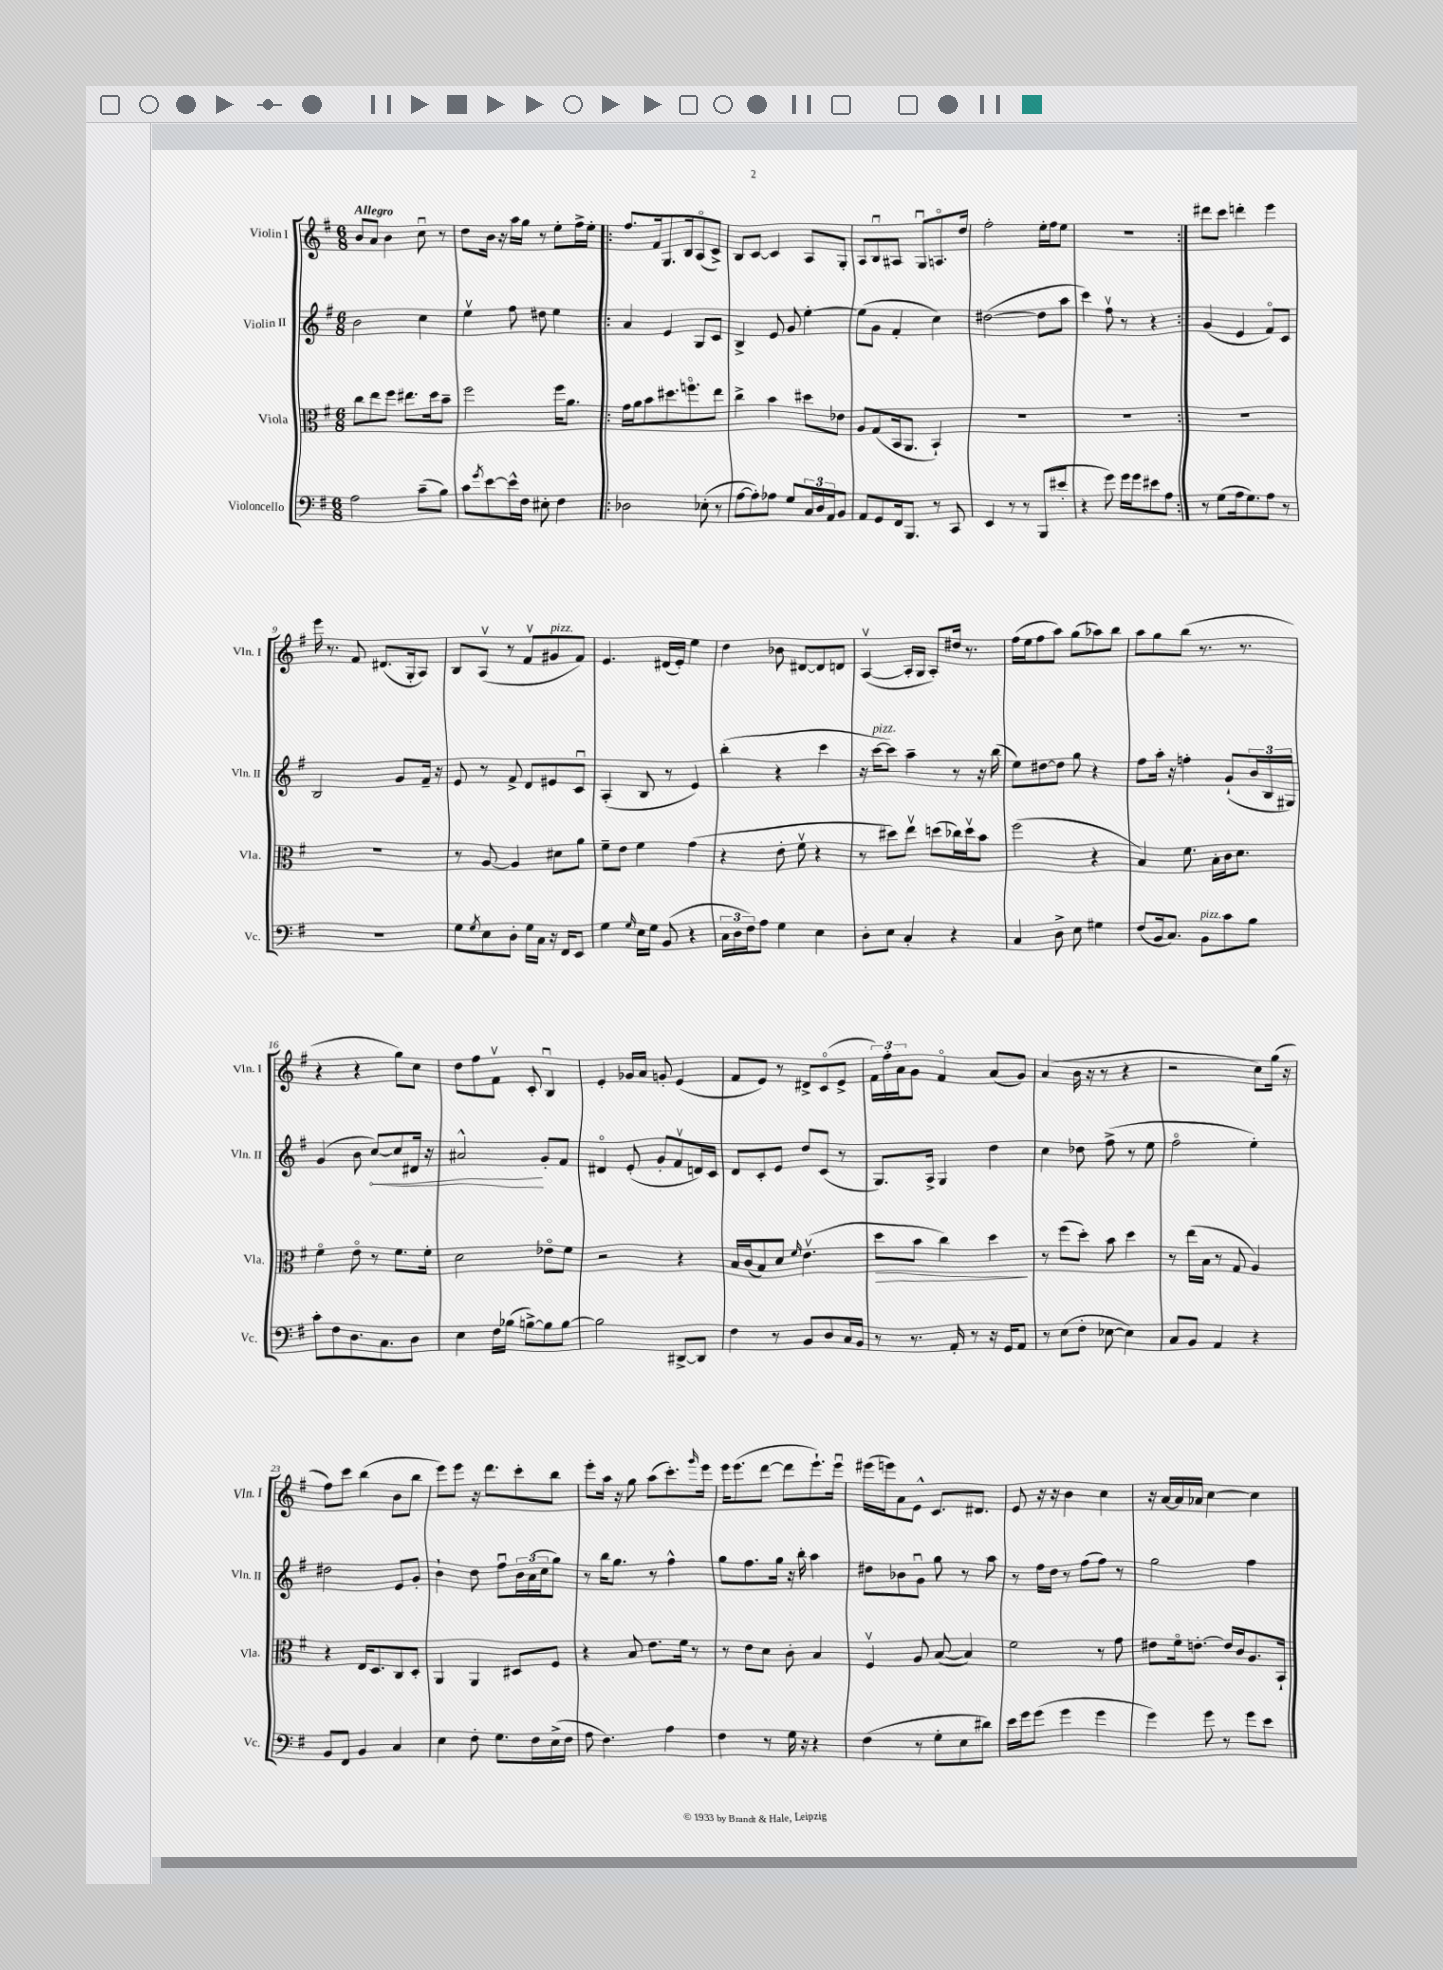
<<
\new StaffGroup <<
\new Staff = "s0" \with { instrumentName = "Violin I" shortInstrumentName = "Vln. I" } {
    \clef treble \key g \major \numericTimeSignature \time 6/8 \tempo "Allegro"
    b'8 a'8 b'4 c''8\downbow r8 |
    d''8 b'16 r16 a''16 g''16 r8 e''8-. fis''16-> e''16-. |
    \repeat volta 2 { fis''8. fis'16 g8. b16 a8\flageolet( c'8->) |
    b8 c'8~ c'4 a8 g8-. |
    a8 b8\downbow ais8 g8\downbow a8.\flageolet d''16 |
    fis''2-. e''16-. fis''16 e''8 |
    R2. | }
    dis'''8 c'''8 d'''4-. e'''4 |
    e'''16 r8. fis'8 dis'8.( g16-. a8) |
    b8 a8\upbow( r8 fis'8\upbow gis'8^\markup { \italic "pizz." } fis'8) |
    e'4. dis'16( e'16-.) e''4 |
    d''4 bes'8 dis'8~ dis'8 d'8 |
    a4~\upbow( a16-. g16 a8-.) dis''16 r8. |
    fis''16( e''16 fis''8 a''8) g''8( aes''8) b''8 |
    a''8 g''8 b''8( r8. r8. |
    r4 r4 g''8) c''8 |
    d''8 fis''8 fis'8\upbow c'8-. b4\downbow |
    e'4-. ges'16 a'16 g'8-. e'4( |
    fis'8 e'8) r8 dis'8-> c'8\flageolet( e'8-> |
    \tuplet 3/2 { fis'16) fis''16-. a'16 } g'8 fis'4\flageolet a'8( g'8) |
    a'4( b'16 r16 r8 r4 |
    r2 c''8) g''16( r16 |
    fis''8) c'''8 b''4( b'8 b''8 |
    e'''8) e'''8 r16 d'''8. c'''8-. b''8 |
    e'''8-. a''16 r16 g''8 a''8( c'''8.-.) \grace { g'''16 } e'''16 |
    e'''16 e'''8.( d'''8~ d'''8 e'''8.-!) e'''16\downbow |
    eis'''16( e'''16) a'8 e'8-^ c'8. dis'8. |
    e'8 r16 r16 b'4 c''4 |
    r16 a'16~ a'16 aes'16 c''4~ c''4 \bar "|." |
}
\new Staff = "s1" \with { instrumentName = "Violin II" shortInstrumentName = "Vln. II" } {
    \clef treble \key g \major \numericTimeSignature \time 6/8
    b'2 c''4 |
    e''4\upbow fis''8 dis''8 e''4 |
    \repeat volta 2 { a'4 e'4 g8 c'8 |
    b4-> e'8 g'8 e''4~-. |
    e''8( g'8 fis'4-. c''4) |
    dis''2~( dis''8 a''8 |
    c'''4) fis''8\upbow r8 r4 | }
    g'4( e'4 fis'8\flageolet) c'8 |
    b2 g'8 fis'16-- r16 |
    e'8 r8 fis'8-> d'8 eis'8 c'8\downbow |
    a4-.( b8 r8 e'4) |
    b''4-.( r4 c'''4 |
    r16 c'''16~^\markup { \italic "pizz." } c'''8) a''4-- r8 r16 b''16( |
    e''8) dis''8~ dis''8 g''8 r4 |
    fis''8 a''16-. r16 f''4-. g'8-!( \tuplet 3/2 { b'16 b16 gis16) } |
    g'4( b'8 \once \override Hairpin.circled-tip = ##t c''8~\<) c''8 dis'16 r16 |
    ais'2-^\! g'8-. fis'8 |
    dis'4\flageolet e'8-.( g'8-. fis'8\upbow d'16) c'16 |
    d'8 c'8-. e'8 d''8 c'8( r8 |
    g8.) a16-> g4 d''4 |
    c''4 des''8 fis''8->( r8 e''8 |
    fis''2\flageolet e''4-.) |
    dis''2 e'8 g'8-. |
    b'4-! d''8 fis''8\downbow \tuplet 3/2 { b'16 a'16( c''16 } g''8) |
    r8 b''16 g''8. r8 fis''4-^ |
    g''8 fis''8. g''16 r16 b''16-. a''4 |
    dis''8 bes'8 g'8\downbow g''8 r8 a''8 |
    r8 fis''16 d''16 r8 fis''8( fis''8) r8 |
    g''2 fis''4 \bar "|." |
}
\new Staff = "s2" \with { instrumentName = "Viola" shortInstrumentName = "Vla." } {
    \clef alto \key g \major \numericTimeSignature \time 6/8
    c''8 e''8 fis''8 eis''8. d''16 b'8-- |
    fis''2 fis''16 a'8. |
    \repeat volta 2 { g'16 a'16 b'8 dis''8. f''8.\flageolet e''8 |
    c''4-> b'4 dis''8 ees'8 |
    a8 g8( b,16 a,8. b,4-!) |
    R2. |
    R2. | }
    R2. |
    R2. |
    r8 a8~ a4 dis'8 a'8 |
    fis'8-- e'8 fis'4 g'4( |
    r4 e'8-. fis'8\upbow r4 |
    r8 dis''8) e''8\upbow d''8( ces''16) d''16\upbow b'8 |
    fis''2( r4 |
    b4) fis'8. b16-. c'16 d'8. |
    fis'4\flageolet e'8\flageolet r8 fis'8. fis'16-. |
    d'2 ees'8\flageolet fis'8 |
    r2 r4 |
    b16 c'16( b8) d'8 \grace { fis'16 } e'4.\upbow( |
    d''8\> b'8 c''4) d''4\! |
    r8 fis''8( d''8-.) b'8 d''4 |
    r8 e''16( b16 r8 g8 a4) |
    r4 e16 d8. c8 d8-. |
    a,4 a,4 dis8 fis8 |
    r4 b8 e'8. fis'16 r8 |
    r8 e'8 d'8 c'8-. b4 |
    fis4\upbow a8 b8~( b4) |
    fis'2 r8 g'8 |
    eis'8 fis'16\flageolet e'8.~-. e'16 c'16 a8. b,16-! \bar "|." |
}
\new Staff = "s3" \with { instrumentName = "Violoncello" shortInstrumentName = "Vc." } {
    \clef bass \key g \major \numericTimeSignature \time 6/8
    a2 c'8--( b8) |
    c'8 \acciaccatura { g'8 } e'8~ e'16-^ fis16 eis8-. fis4 |
    \repeat volta 2 { des2 ees8-.( r8 |
    a8~ a8-.) aes8 g8 \tuplet 3/2 { c16 d16 a,16 } b,8 |
    a,8 g,8 fis,16 b,,8. r8 c,8 |
    e,4 r8 r8 b,,8( eis'8-. |
    r4 g'8) g'16 g'16 eis'8 a8 | }
    r8 g8( a16 g8.) a8 r8 |
    R2. |
    g8 \acciaccatura { g8 } e8 d8-. g16 c16 r16 fis,16 e,8 |
    g4 \grace { g16 } e16 g16 b,8( r4 |
    \tuplet 3/2 { c16 d16 fis16) } a8 g4 e4 |
    d8-. e8 c4-. r4 |
    c4 d8-> e8 gis4 |
    fis8( b,16 c8.) b,8^\markup { \italic "pizz." } c'8 b8 |
    c'8-. fis8 d8. c8. d8 |
    e4 fis16 bes16( b8~->) b8 b8~ |
    b2 dis,8~-> dis,8 |
    fis4 r8 b,8 d8 c16 b,16 |
    r8 r8. a,16-. r8 r16 g,16 a,8 |
    r8 e8( fis8-. ees8~ ees4) |
    c8 b,8 a,4 r4 |
    b,8 fis,8 b,4 c4 |
    e4 fis8-. g8. fis16 e16->( fis16 |
    a8 fis4.) a4 |
    fis4 r8 g16 r16 r4 |
    fis4( r8 g8-. e8 dis'8) |
    e'16 g'16 g'8( g'4 g'4 |
    g'4) g'8 r8 g'8 e'8 \bar "|." |
}
>>
>>
